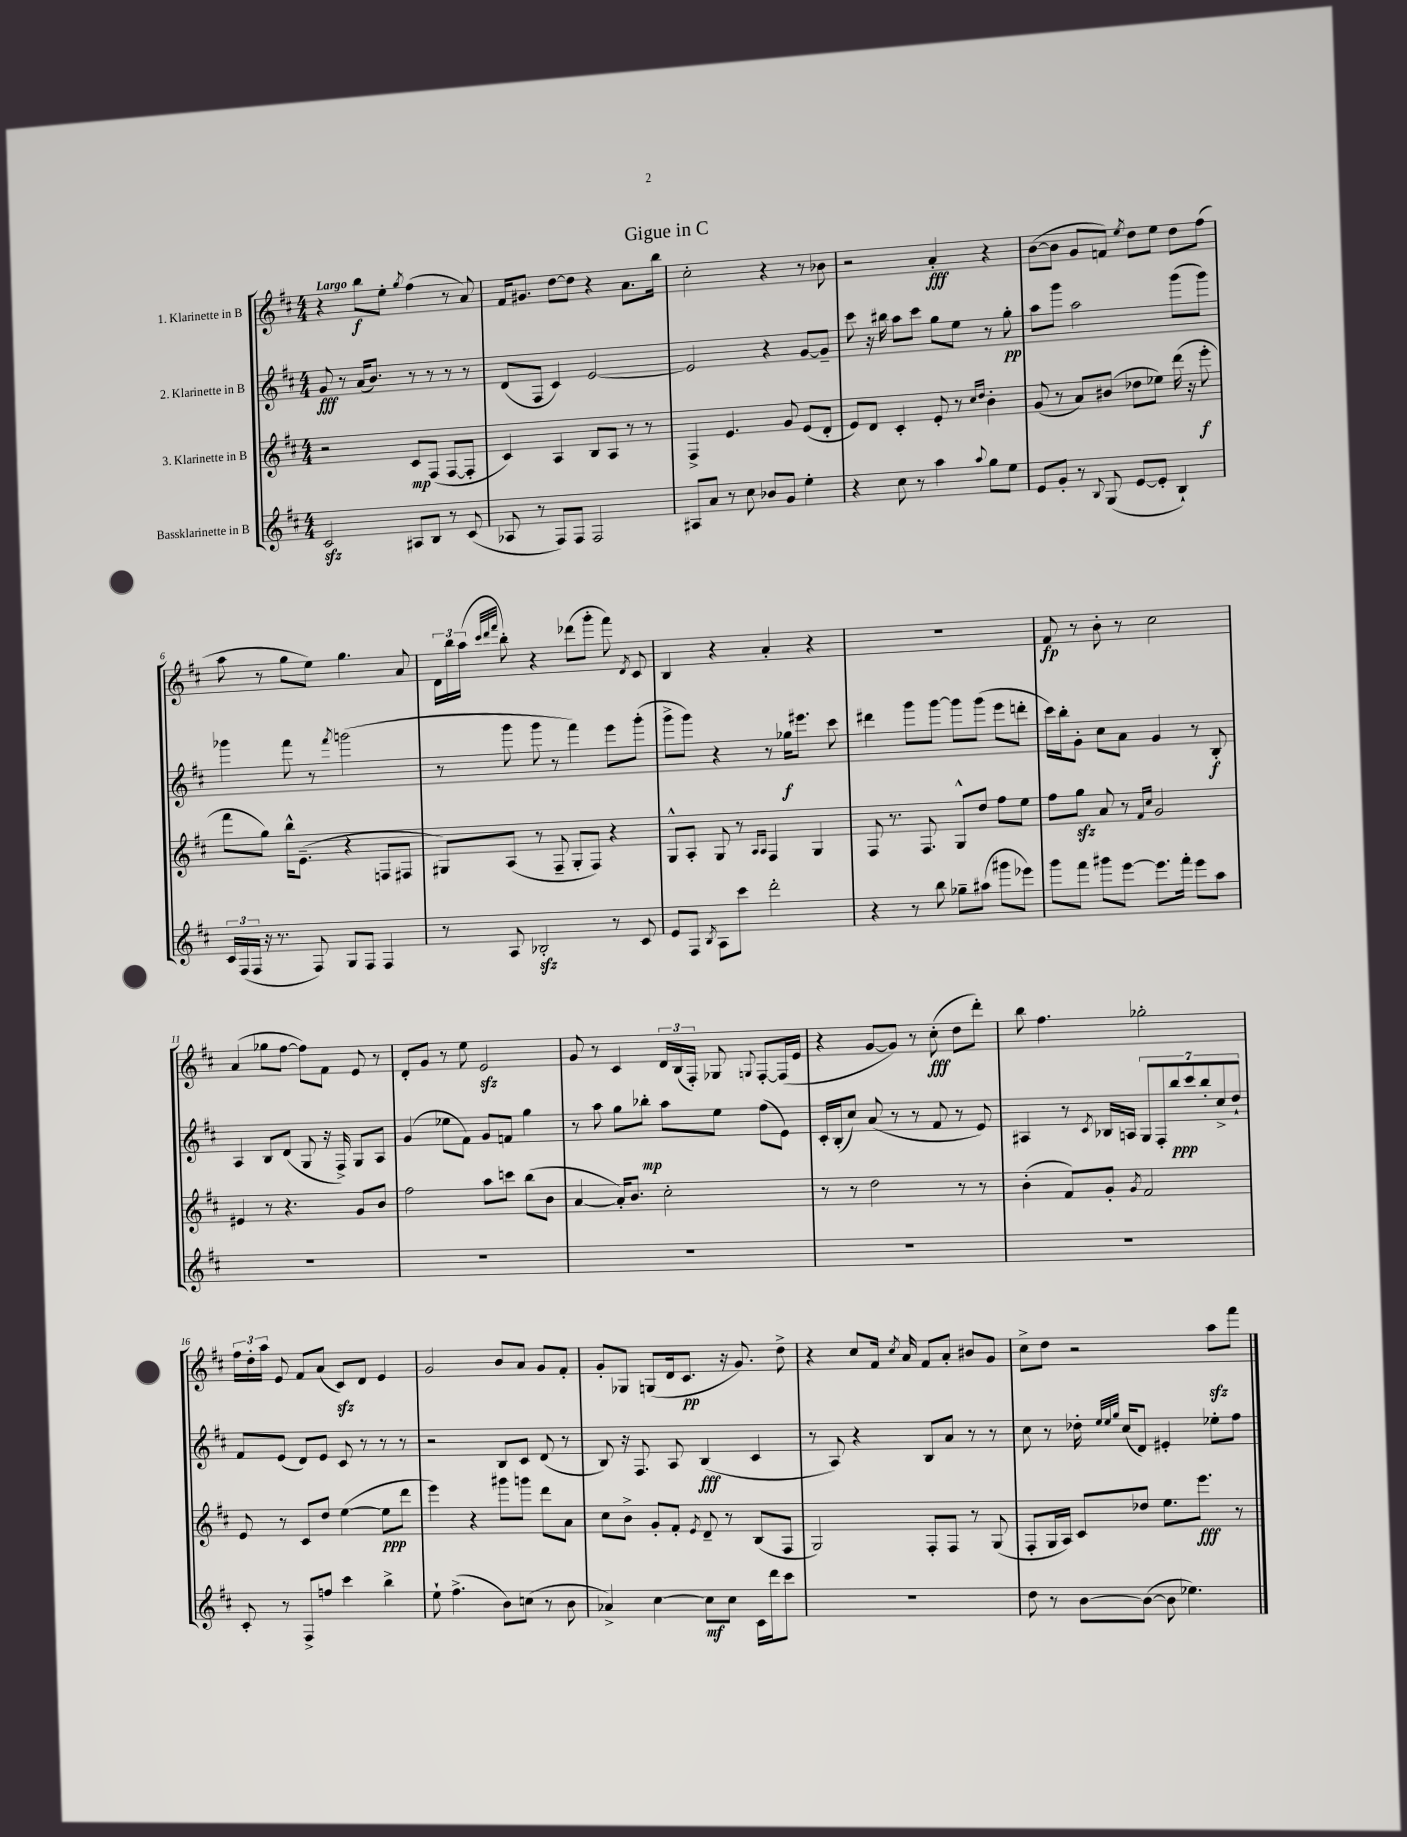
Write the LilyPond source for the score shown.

\header { title = "Gigue in C" }
<<
\new StaffGroup <<
\new Staff = "s0" \with { instrumentName = "1. Klarinette in B" } {
    \clef treble \key d \major \numericTimeSignature \time 4/4 \tempo "Largo"
    \autoBeamOff r4 b''8[\f e''8]-. \acciaccatura { g''8 } fis''4( r8 a'8) |
    fis'16[ gis'8.] d''8[~ d''8] r4 a'8.[ b''16] |
    cis''2-. r4 r8 bes'8 |
    r2 a'4-.\fff r4 |
    b'8[~( b'8] g'8[ f'8]) \acciaccatura { e''8 } d''8[ e''8] d''8[ fis''8]( |
    a''8 r8 g''8[ e''8]) g''4. a'8 |
    \tuplet 3/2 { d'16[ b''16 a''16]( } \grace { cis'''32[ d'''32 fis'''32] } b''8-.) r4 des'''8[( g'''8]-. fis'''8) \acciaccatura { d'8 } cis'8 |
    b4 r4 a'4-. r4 |
    R1 |
    fis'8\fp r8 b'8-. r8 cis''2 |
    a'4( ges''8[ fis''8]~ fis''8[) fis'8] e'8 r8 |
    d'8[-. g'8] r8 e''8 e'2\sfz |
    g'8 r8 cis'4 \tuplet 3/2 { d'16[ b16( fis16]-.) } ges8 \appoggiatura { g8 } fis8[~-. fis16( e'16] |
    r4 g'8[~ g'8]) r8 cis''8-.\fff( d''8[ d'''8]-.) |
    b''8 fis''4. ges''2-. |
    \tuplet 3/2 { fis''16[ d''16-. a''16] } e'8 fis'8[ a'8]( cis'8[\sfz) d'8] e'4 |
    g'2 b'8[ a'8] g'8[ fis'8]-. |
    g'8[-. ges8] g8[( d'16 cis'8.]\pp r16 g'8.) d''8-> |
    r4 cis''8[ fis'16] \acciaccatura { cis''8 } a'16 fis'8[ a'8]-. bis'8[ g'8] |
    cis''8[-> d''8] r2 a''8[\sfz fis'''8] \bar "|." |
}
\new Staff = "s1" \with { instrumentName = "2. Klarinette in B" } {
    \clef treble \key d \major \numericTimeSignature \time 4/4
    \autoBeamOff g'8\fff r8 a'16[( b'8.]) r8 r8 r8 r8 |
    d'8[( fis8] cis'4) e'2~ |
    e'2 r4 g'8[~ g'8]-- |
    cis'''8 r16 bis''16 a''8[ cis'''8] g''8[ e''8] r8 g''8-.\pp |
    a''8[ g'''8] a''2 g'''8[( g'''8]) |
    ges'''4 fis'''8 r8 \acciaccatura { fis'''8 } g'''2( |
    r8 g'''8 g'''8 r8 fis'''4) e'''8[ g'''8]-.( |
    g'''8[-> g'''8]) r4 r8 ges''16[\f eis'''8.] cis'''8 |
    dis'''4 g'''8[ g'''8]~ g'''8[ g'''8]( e'''8[ d'''8]-. |
    cis'''16[) b''16-. g'8]-. cis''8[ a'8] g'4 r8 b8-.\f |
    a4 b8[ d'8]( g8 r16 fis16->) g8[ a8] |
    g'4( ees''8[ fis'8]) g'8[ f'8] g''4 |
    r8 a''8 g''8[ bes''8]-.\mp a''8[ e''8] fis''8[( e'8]) |
    cis'16[-. b16-.( cis''8]) a'8( r8 r8 fis'8 r8 e'8) |
    ais4 r8 \acciaccatura { cis'8 } bes16[ a16] \tuplet 7/4 { g8[ fis8-. b''8\ppp cis'''8 b''8-. cis''8-> d''8]-! } |
    fis'8[ e'8]( d'8[) e'8] cis'8 r8 r8 r8 |
    r2 b8[ cis'8] d'8( r8 |
    b8) r16 fis8. a8 b4\fff( cis'4 |
    r8 a8) r4 b8[ a'8] r8 r8 |
    cis''8 r8 des''16-. \grace { e''32[ e''32 g''32] } cis''16[( d'8]) eis'4-. ees''8[-. fis''8] \bar "|." |
}
\new Staff = "s2" \with { instrumentName = "3. Klarinette in B" } {
    \clef treble \key d \major \numericTimeSignature \time 4/4
    \autoBeamOff r2 cis'8[\mp fis8]( fis8[~ fis8]-. |
    cis'4) a4 b8[ a8] r8 r8 |
    fis4-> e'4. g'8 e'8[( d'8]-. |
    e'8[) d'8] cis'4-. e'8-. r8 \grace { cis''16[ d''16] } b'4-. |
    g'8( r8 a'8[) bis'8]( des''8[ ees''8]) d'''16( r16 e'''8-.\f |
    fis'''8[ g''8]) b''16[-^ e'8.]--( r4 f8[ fis8] |
    gis8[) a8]( r8 fis8-- gis8[-. fis8]) r4 |
    g8[-^ a8]-. g8 r8 \grace { a16[ a16] } fis4 g4 |
    fis8 r8. fis8. g8[-^ d''8] fis''8[ e''8] |
    fis''8[ g''8]\sfz a'8 r8 \grace { fis'16[ cis''16] } g'2 |
    eis'4 r8 r4. g'8[ b'8] |
    fis''2 a''8[ c'''8] b''8[( b'8] |
    a'4~ a'16[-.) b'8.] cis''2-. |
    r8 r8 d''2 r8 r8 |
    b'4-.( fis'8[) g'8]-. \acciaccatura { g'8 } fis'2 |
    e'8 r8 cis'8[ d''8] e''4~( e''8[\ppp d'''8] |
    e'''4) r4 gis'''8[ g'''8] d'''8[ a'8] |
    cis''8[ b'8]-> g'8[-. fis'8]-. \acciaccatura { e'8 } d'8-- r8 b8[( fis8] |
    g2) fis8[-. fis8] r8 g8( |
    fis8[-. g16 a16]) cis'8[ des''8] e''8.[ e'''8.]\fff r8 \bar "|." |
}
\new Staff = "s3" \with { instrumentName = "Bassklarinette in B" } {
    \clef treble \key d \major \numericTimeSignature \time 4/4
    \autoBeamOff cis'2\sfz ais8[ b8] r8 cis'8( |
    aes8 r8 fis8[) fis8] fis2 |
    ais8[ a'8] r8 cis''8 bes'8[ g'8] e''4-. |
    r4 cis''8 r8 a''4 \appoggiatura { a''8 } g''8[ e''8] |
    e'8[ g'8]-. r8 \appoggiatura { b8 } g8( e'8[~ e'8]-. b4-!) |
    \tuplet 3/2 { cis'16[ fis16( fis16] } r16 r8. fis8) g8[ fis8] fis4 |
    r8 a8 bes2-.\sfz r8 cis'8 |
    e'8[ fis8] \acciaccatura { b8 } a8[ cis'''8] d'''2-. |
    r4 r8 b''8 ges''8[-- ais''8]( gis'''8[ ees'''8]) |
    g'''8[ fis'''8] gis'''8[ e'''8]~ e'''8.[ fis'''16]-. e'''8[ a''8] |
    R1 |
    R1 |
    R1 |
    R1 |
    R1 |
    cis'8-. r8 fis8[-> f''8] cis'''4 b''4-> |
    e''8-! fis''4.->( b'8[) c''8]( r8 b'8 |
    aes'4->) cis''4~ cis''8[\mf cis''8] cis'16[ d'''16 cis'''8] |
    R1 |
    d''8 r8 b'8[~ b'8]~( b'8 ees''4.) \bar "|." |
}
>>
>>
